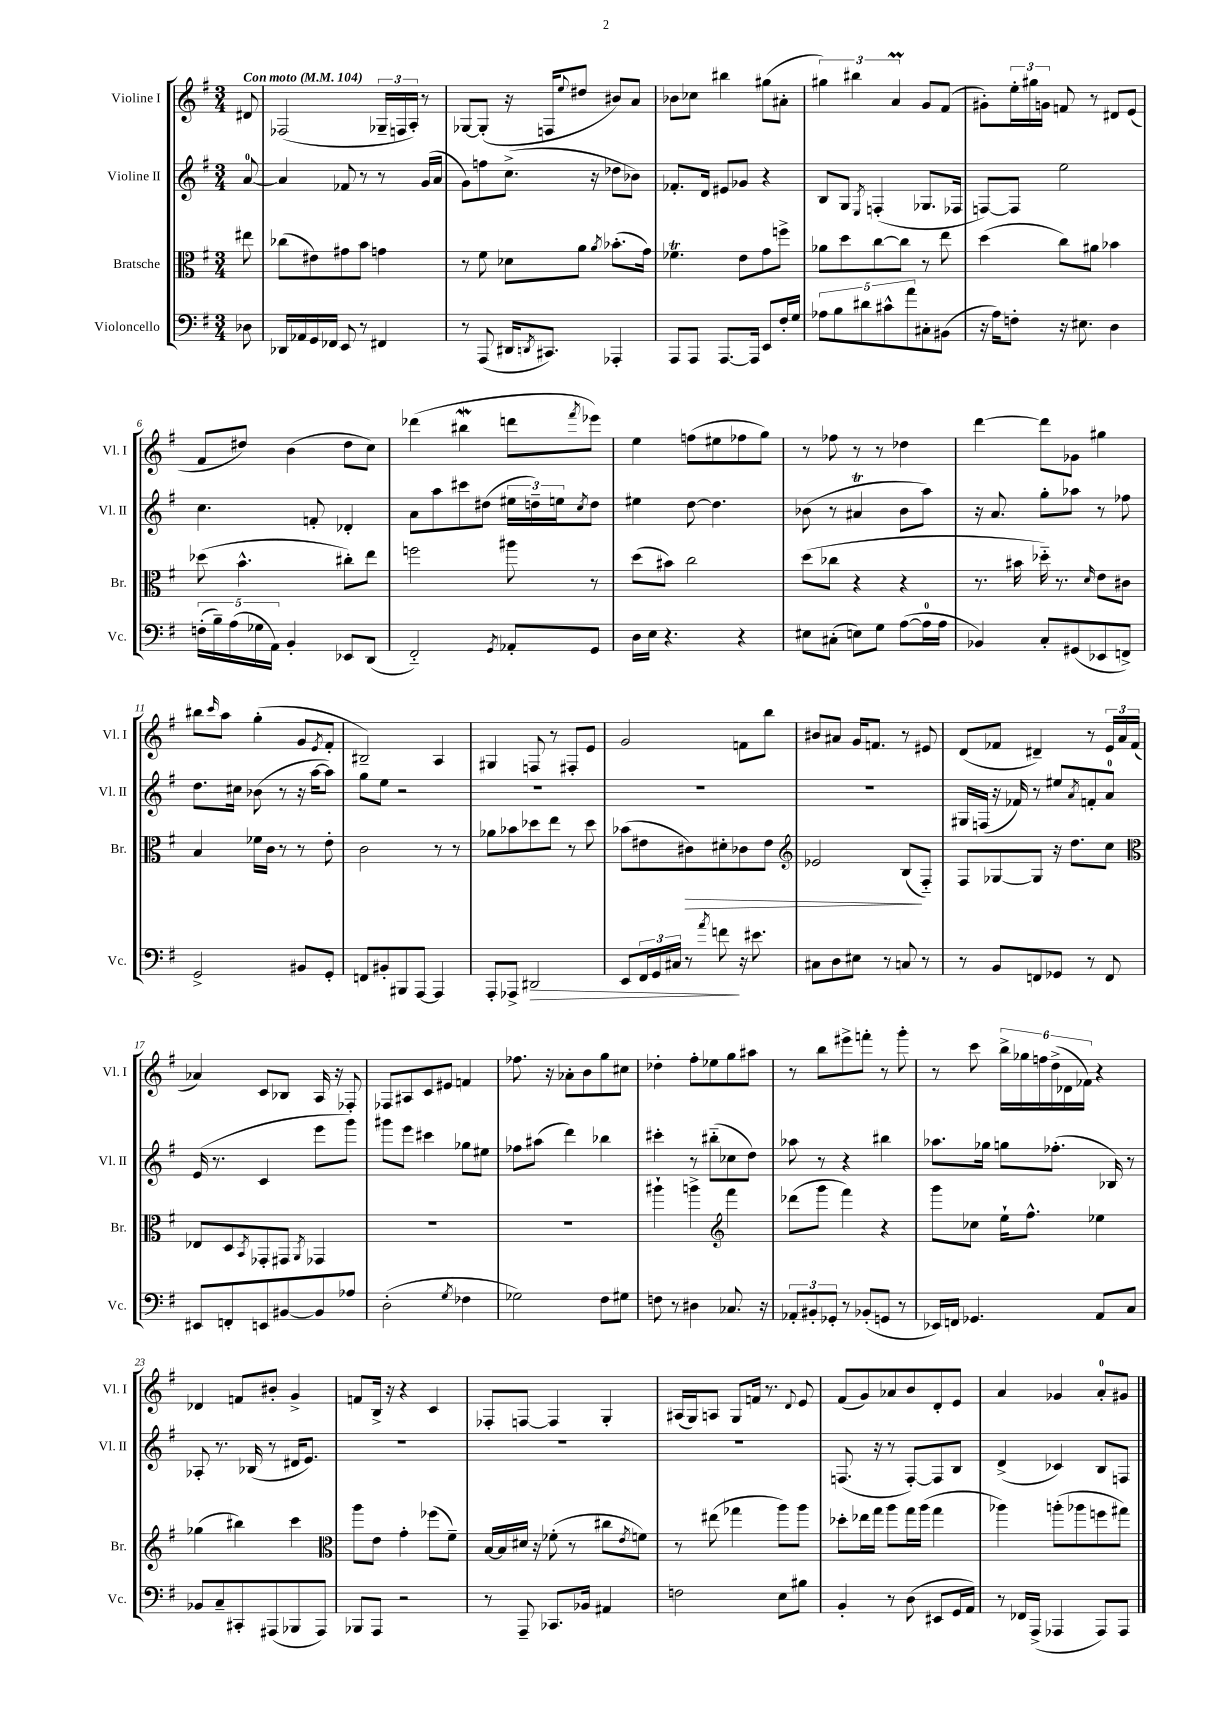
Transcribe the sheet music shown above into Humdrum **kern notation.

**kern	**dynam	**kern	**dynam	**kern	**kern
*part4	*part4	*part3	*part3	*part2	*part1
*staff4	*staff4	*staff3	*staff3	*staff2	*staff1
*I"Violoncello	*	*I"Bratsche	*	*I"Violine II	*I"Violine I
*I'Vc.	*	*I'Br.	*	*I'Vl. II	*I'Vl. I
*clefF4	*	*clefC3	*	*clefG2	*clefG2
*k[f#]	*	*k[f#]	*	*k[f#]	*k[f#]
*M3/4	*	*M3/4	*	*M3/4	*M3/4
*MM104	*	*MM104	*	*MM104	*MM104
=	=	=	=	=	=
!	!	!	!	!	!LO:TX:a:B:t=Con moto
8D-X\	.	8ee#X\	.	[8a/	8d#X/
=1	=1	=1	=1	=1	=1
16DD-X/LL	.	(8cc-X\L	.	4a/]	(2F-X/
16AA-X/	.	.	.	.	.
16GG/	.	8e#X\)	.	.	.
16FF-X/JJ	.	.	.	.	.
8EE/	.	8g#X\	.	8f-X/	.
8r	.	8b\J	.	8r	.
4FF#X/	.	4gn\	.	8r	24G-X~/LL
.	.	.	.	.	24Fn/
.	.	.	.	.	24A'/JJ)
.	.	.	.	(16g/LL	8r
.	.	.	.	16a/JJ	.
=2	=2	=2	=2	=2	=2
8r	.	8r	.	8g\L)	[8G-X/L
(8AAA/	.	8f#\	.	8ffn\	(8G-'/J]
16DD#X/KL	.	8d-X\L	.	(8.cc^\J	16r
8qDDn/	.	.	.	.	.
8.CC#X/J)	.	.	.	.	16Fn/KL
.	.	.	.	.	8qqee/
.	.	8a\J	.	.	8dd#X/J
.	.	.	.	16r	.
.	.	8qa/	.	.	.
4AAA-X'/	.	(8.b-X'\L	.	8dd-X\L	8b#X/L)
.	.	.	.	8b-X\J)	8a/J
.	.	16g\Jk)	.	.	.
=3	=3	=3	=3	=3	=3
8AAA/L	.	4.f-XT\	.	8.f-X'/L	8b-X\L
8AAA/J	.	.	.	.	8cc-X\J
.	.	.	.	16d/Jk	.
[8.AAA/L	.	.	.	8e#X/L	4bb#X\
.	.	8e\L	.	8g-X/J	.
16AAA/Jk]	.	.	.	.	.
8EE/L	.	8g\	.	4r	(8gg#X\L
16F#'/L	.	8ffn^\J	.	.	8a#X'\J
16G/JJ	.	.	.	.	.
=4	=4	=4	=4	=4	=4
10A-X\L	.	8a-X\L	.	8B/L	6gg#X\)
10B\	.	.	.	.	.
.	.	8dd\	.	8G/J	.
.	.	.	.	.	6bb#X\
10d#X\	.	.	.	.	.
.	.	.	.	8qE/	.
.	.	[8cc\	.	(4Fn'/	.
10c#X^^\	.	.	.	.	.
.	.	.	.	.	6aM/
.	.	8cc\J]	.	.	.
10a\	.	.	.	.	.
8C#X'\	.	8r	.	8.G-X/L	8g/L
(8BB#X\J	.	8ee\	.	.	(8f#/J
.	.	.	.	16F-X/Jk	.
=5	=5	=5	=5	=5	=5
16r	.	(4dd\	.	[8Fn/L)	8g#X'\L)
16A\KL)	.	.	.	.	.
8Fn'\J	.	.	.	8F/J]	24ee'\L
.	.	.	.	.	24gg#X\
.	.	.	.	.	24gn\JJ
16r	.	8cc\L)	.	2ee\	8fn/
8.E#X\	.	.	.	.	.
.	.	8a#X\J	.	.	8r
4D\	.	4b-X\	.	.	8d#X/L
.	.	.	.	.	(8e/J
!!LO:LB:g=z
=6	=6	=6	=6	=6	=6
(20Fn'\LL	.	(8dd-X\	.	4.cc\	8f#/L
20B~\)	.	.	.	.	.
(20A\	.	.	.	.	.
.	.	4.b^^\	.	.	8dd#X/J)
20G-X\	.	.	.	.	.
20AA\JJ)	.	.	.	.	.
4BB'/	.	.	.	.	(4b\
.	.	.	.	8fn'/	.
8EE-X/L	.	8cc#X'\L)	.	4d-X'/	8dd#\L
(8DD/J	.	8ee\J	.	.	8cc\J)
=7	=7	=7	=7	=7	=7
2FF#/)	.	2ffn\	.	8a\L	(4ddd-X\
.	.	.	.	8aa\	.
.	.	.	.	8ccc#X\	4bb#XW\
.	.	.	.	(8dd#X\J	.
8qGG/	.	.	.	.	.
8AA-X'/L	.	8aa#X\	.	24ee#X\LL	8dddn\L
.	.	.	.	24ddn~\)	.
.	.	.	.	24een\J	.
.	.	.	.	8qcc/	8qfff#/
8GG/J	.	8r	.	8dd\J	8eee-X\J)
=8	=8	=8	=8	=8	=8
16D\LL	.	(8dd\L	.	4ee#X\	4ee\
16E\JJ	.	.	.	.	.
4.r	.	8b#X\J)	.	.	.
.	.	2cc\	.	[8dd\	(8ffn\L
.	.	.	.	4.dd\]	8ee#X\
4r	.	.	.	.	8ff-X\
.	.	.	.	.	8gg\J)
=9	=9	=9	=9	=9	=9
8E#X\L	.	(8dd\L	.	(8b-X\	8r
(8C#X'\J	.	8cc-X\J	.	8r	8ff-X\
8En\L)	.	4r	.	4a#Xt/	8r
8G\J	.	.	.	.	8r
([8A\L	.	4r	.	8b-\L	4dd-X\
16A\L]	.	.	.	8aa\J)	.
16A\JJ	.	.	.	.	.
=10	=10	=10	=10	=10	=10
4BB-X/)	.	8.r	.	16r	[4ddd\
.	.	.	.	8.a/	.
.	.	16b#X\	.	.	.
8C'/L	.	16dd-X\)	.	8gg'\L	8ddd\L]
.	.	8.r	.	.	.
(8GG#X/	.	.	.	8aa-X\J	8g-X\J
.	.	16qqd/	.	.	.
8EE-X/	.	8e\L	.	8r	4gg#X\
8FFn^/J)	.	8c#X\J	.	8ff-X\	.
!!LO:LB:g=z
=11	=11	=11	=11	=11	=11
2GG^/	.	4B/	.	8.dd\L	8bb#X\L
.	.	.	.	.	16qqccc/
.	.	.	.	.	8aa\J
.	.	.	.	16cc#X\Jk	.
.	.	16f-X\LL	.	(8b-X\	(4gg'\
.	.	16c\JJ	.	.	.
.	.	8r	.	8r	.
8BB#X/L	.	8r	.	16r	8g/L
.	.	.	.	[16aa\KL	.
.	.	.	.	.	8qe/
8GG'/J	.	8e'\	.	8aa\J])	8f#'/J
=12	=12	=12	=12	=12	=12
8FFn/L	.	2c\	.	8gg\L	2B#X~/)
8BB#X'/	.	.	.	8ee\J	.
8BBB#X/	.	.	.	2r	.
[8AAA/J	.	.	.	.	.
4AAA/]	.	8r	.	.	4A/
.	.	8r	.	.	.
=13	=13	=13	=13	=13	=13
8AAA'/L	.	8a-X\L	.	2.r	4G#X/
8AAA-X^/J	.	8b-X\	.	.	.
!	!LO:HP:b	!	!	!	!
2DD#X/	>	8dd-X\	.	.	8Fn/
.	.	8ee\J	.	.	8r
.	.	8r	.	.	8F#X'/L
.	.	8dd-\	.	.	8e/J
=14	=14	=14	=14	=14	=14
8EE/L	.	(8b-X\L	.	2.r	2g/
24FF#/L	.	8e#X\	.	.	.
24GG/	.	.	.	.	.
24C#X/JJ	.	.	.	.	.
!	!	!	!LO:HP:b	!	!
8r	.	8c#X\)	>	.	.
8qa/	.	.	.	.	.
8fn\	.	8d#X'\	.	.	.
16r	]	8c-X\	.	.	8fn\L
8.e#X\	.	.	.	.	.
.	.	8e#\J	.	.	8bb\J
=15	=15	=15	=15	=15	=15
*	*	*clefG2	*	*	*
8C#X\L	.	2e-X/	.	2.r	8b#X/L
8D\	.	.	.	.	8a#X/J
8E#X\J	.	.	.	.	16g/KL
.	.	.	.	.	8.fn/J
8r	.	.	.	.	.
8Cn/	.	(8B/L	.	.	8r
8r	.	8F#/J)	]	.	8e#X/
=16	=16	=16	=16	=16	=16
8r	.	8F#/L	.	16G#X/LL	(8d/L
.	.	.	.	(16Fn/JJ	.
8BB/L	.	[8G-X/	.	16r	8f-X/J
.	.	.	.	16f-X/)	.
8FFn/	.	8G-/J]	.	8r	4d#X~/)
8GG-X/J	.	16r	.	8ee#X/L	.
.	.	8.dd\L	.	.	.
.	.	.	.	8qa/	.
8r	.	.	.	8fn'/	8r
8FF/	.	8cc\J	.	8a/J	24e/LL
.	.	.	.	.	24a/
.	.	.	.	.	(24f-/JJ
!!LO:LB:g=z
=17	=17	=17	=17	=17	=17
*	*	*clefC3	*	*	*
8EE#X/L	.	8E-X/L	.	(16e/	4a-X/)
.	.	.	.	8.r	.
8FFn'/	.	8D/	.	.	.
.	.	8qBB/	.	.	.
8EEn/	.	8GG-X'/	.	4c/	8c/L
[8BB#X/	.	8GG#X/J	.	.	8B-X/J
.	.	8qAA/	.	.	.
8BB#/]	.	4GG-X/	.	8eee\L	16A/
.	.	.	.	.	16r
8A-X/J	.	.	.	8ggg\J)	8F-X'/
=18	=18	=18	=18	=18	=18
(2D'\	.	2.r	.	8ggg#X\L	8F-X/L
.	.	.	.	8eee\J	8A#X/
.	.	.	.	4ccc#X\	8c/
.	.	.	.	.	8e#X/J
8qG/	.	.	.	.	.
4F-X\	.	.	.	8gg-X\L	4fn/
.	.	.	.	8ee#X\J	.
=19	=19	=19	=19	=19	=19
2G-X\)	.	2.r	.	8ff-X\L	8.ff-X\
.	.	.	.	(8aa#X\J	.
.	.	.	.	.	16r
.	.	.	.	4ddd\)	8a-X'\L
.	.	.	.	.	8b\
8F#\L	.	.	.	4bb-X\	8gg\
8G#X\J	.	.	.	.	8cc#X\J
=20	=20	=20	=20	=20	=20
8Fn\	.	4aa#X`\	.	4ccc#X'\	4dd-X'\
8r	.	.	.	.	.
4D#X\	.	4aan^\	.	8r	8ff#'\L
.	.	.	.	(8bb#X\L	8ee-X\
*	*	*clefG2	*	*	*
8.C-X/	.	4fff#\	.	8cc-X\	8gg\
.	.	.	.	8dd\J)	8aa#X\J
16r	.	.	.	.	.
=21	=21	=21	=21	=21	=21
12AA-X'/L	.	(8ddd-X\L	.	8aa-X\	8r
12BB#X'/	.	.	.	.	.
.	.	8ggg\J	.	8r	8bb\L
12GG-X'/J	.	.	.	.	.
8r	.	4fff#\)	.	4r	8eee#X^\
(8BB-X'/L	.	.	.	.	8fffn'\J
8GGn/J	.	4r	.	4bb#X\	8r
8r	.	.	.	.	8ggg'\
=22	=22	=22	=22	=22	=22
16EE-X/LL)	.	8ggg\L	.	8.aa-X\L	8r
16FFn/JJ	.	.	.	.	.
4.GG-X/	.	8cc-X\J	.	.	8ccc\
.	.	.	.	16gg-X\Jk	.
.	.	16ee`\KL	.	8ggn\L	24bb^\LL
.	.	.	.	.	24gg-X\
.	.	8.ff#^^\J	.	.	.
.	.	.	.	.	24ffn\
.	.	.	.	(8.ff-X'\J	(24dd^\
.	.	.	.	.	24d-X\
.	.	.	.	.	24f-X\JJ)
8AA/L	.	4ee-X\	.	.	4r
.	.	.	.	16B-X/)	.
8C/J	.	.	.	8r	.
!!LO:LB:g=z
=23	=23	=23	=23	=23	=23
8BB-X/L	.	(4gg-X\	.	8A-X'/	4d-X/
8C~/	.	.	.	8.r	.
8CC#X'/	.	4bb#X\)	.	.	8fn/L
.	.	.	.	(16B-X/	.
(8AAA#X/	.	.	.	8r	8b#X'/J
8BBB-X/	.	4ccc\	.	16d#X/KL	4g^/
.	.	.	.	8.e/J)	.
8AAA#/J)	.	.	.	.	.
=24	=24	=24	=24	=24	=24
*	*	*clefC3	*	*	*
8BBB-X/L	.	8aa\L	.	2.r	8fn/L
8AAA/J	.	8e\J	.	.	16B^/Jk
.	.	.	.	.	16r
2r	.	4g'\	.	.	4r
.	.	(8ff-X\L	.	.	4c/
.	.	8f#~\J)	.	.	.
=25	=25	=25	=25	=25	=25
8r	.	[16B/LL	.	2.r	8F-X'/L
.	.	16B/]	.	.	.
8AAA~/	.	16d#X/JJ	.	.	[8Fn/J
.	.	16r	.	.	.
8.CC-X/L	.	(8f-X'\	.	.	4F/]
.	.	8r	.	.	.
16BB-X/Jk	.	.	.	.	.
4AA#X/	.	8cc#X\L	.	.	4G'/
.	.	8qe/	.	.	.
.	.	8fn\J)	.	.	.
=26	=26	=26	=26	=26	=26
2Fn\	.	8r	.	2.r	(16A#X/LL
.	.	.	.	.	16G/J)
.	.	(8ee#X\	.	.	8An/J
.	.	4gg-X\	.	.	8G/L
.	.	.	.	.	16fn/Jk
.	.	.	.	.	8.r
8E\L	.	8aa\L)	.	.	.
.	.	.	.	.	8qqd/
8B#X\J	.	8aa\J	.	.	8e/
=27	=27	=27	=27	=27	=27
4BB'/	.	8dd-X'\L	.	(8.Fn/	(8f#/L
.	.	16ee-X\L	.	.	8g/)
.	.	16gg\JJ	.	16r	.
8r	.	8aa\L	.	8r	8a-X/
(8D\	.	16gg\L	.	[8F'/L)	8b/
.	.	(16aa\JJ	.	.	.
8EE#X/L	.	4gg\	.	8F/]	8d'/
16GG/L	.	.	.	8B/J	8e/J
16AA/JJ)	.	.	.	.	.
=28	=28	=28	=28	=28	=28
8r	.	4aa-X\)	.	(4d^/	4a/
16FF-X/LL	.	.	.	.	.
(16AAA^/JJ	.	.	.	.	.
4AAA-X/	.	(8aan'\L	.	4c-X/)	4g-X/
.	.	8aa-X\	.	.	.
8AAA-/L)	.	8ffn\	.	8B/L	8a'/L
8AAA-/J	.	8gg#X\J)	.	8Fn/J	8g#X/J
==	==	==	==	==	==
*-	*-	*-	*-	*-	*-
